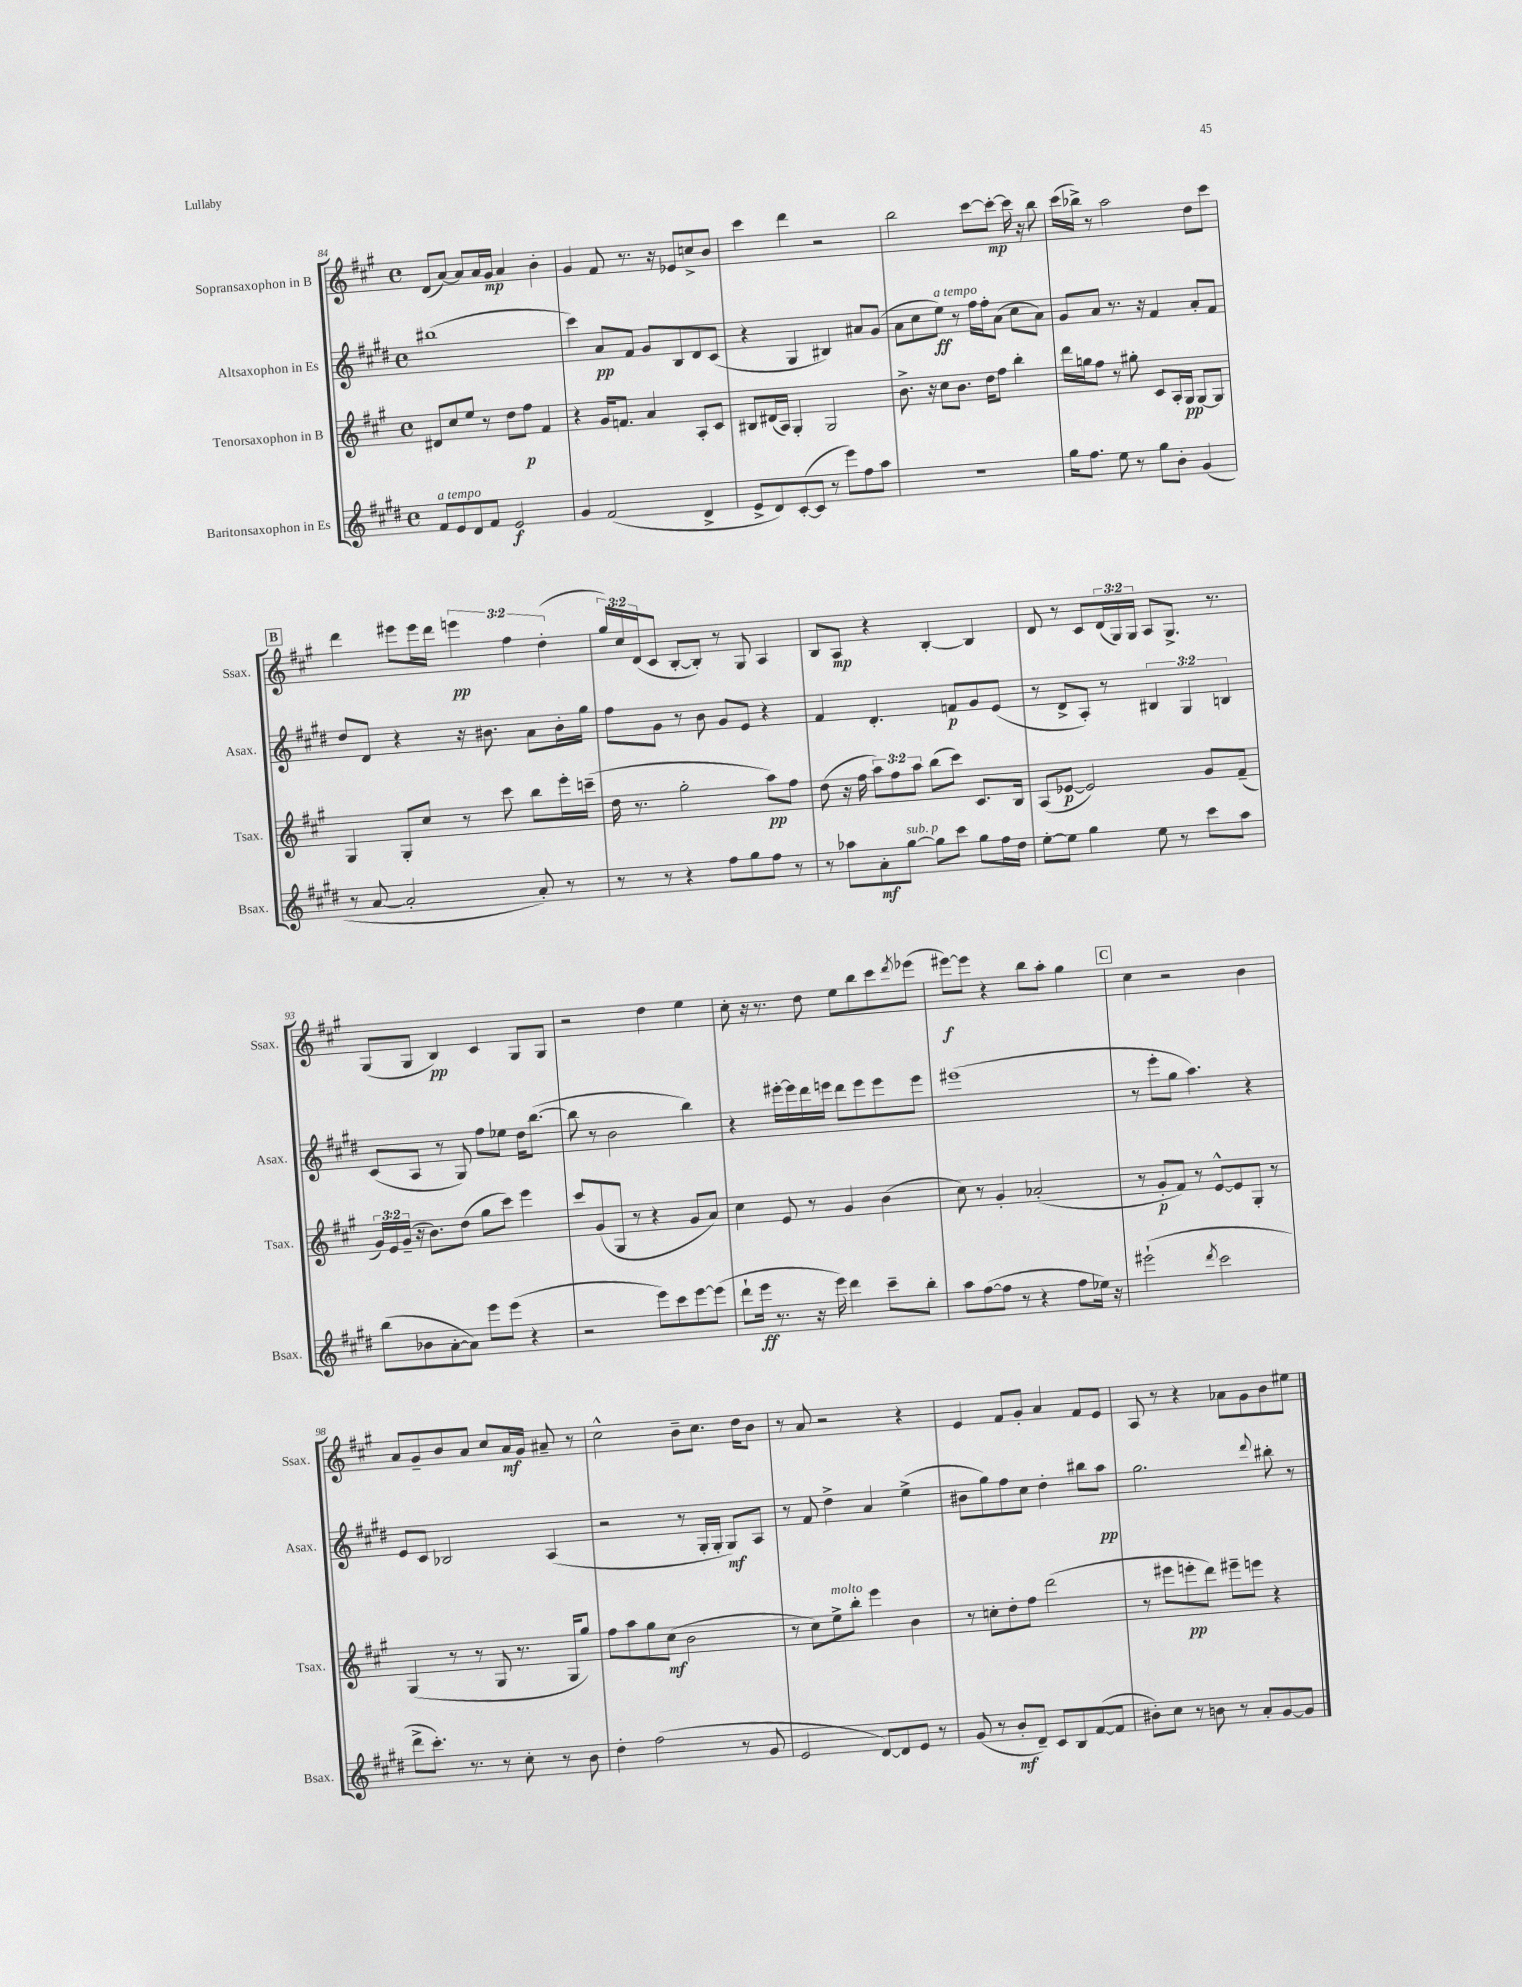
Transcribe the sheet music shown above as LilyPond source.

<<
\new StaffGroup <<
\new Staff = "s0" \with { instrumentName = "Sopransaxophon in B" shortInstrumentName = "Ssax." } {
    \clef treble \key a \major \defaultTimeSignature \time 4/4 \override Staff.TupletNumber.text = #tuplet-number::calc-fraction-text
    d'8( a'8~) a'8 a'16 gis'16\mp a'4 b'4-. |
    gis'4 fis'8 r8. r16 ees'8 c''8-> b'8 |
    cis'''4 d'''4 r2 |
    b''2 cis'''8~ cis'''8~-.\mp cis'''16 r16 b''8 |
    cis'''16( bes''16->) r8 a''2 d''8 cis'''8 |
    \mark \markup { \box "B" } d'''4 eis'''8 eis'''16 d'''16 \tuplet 3/2 { e'''4\pp fis''4 d''4-.( } |
    \tuplet 3/2 { gis''16) cis''16 d'16( } cis'8 b8~-. b8-.) r8 gis8 a4 |
    b8 a8\mp r4 b4~-. b4 |
    d'8 r8 cis'8 \tuplet 3/2 { d'16( gis16) gis16 } a8 gis8.-> r8. |
    gis8( gis8 b4\pp) cis'4 gis8 gis8 |
    r2 d''4 e''4 |
    cis''8-. r16 r8. d''8 e''8 b''8 cis'''8 \acciaccatura { d'''8 } ees'''8( |
    eis'''8~\f) eis'''8 r4 b''8 a''8-. gis''4 |
    \mark \markup { \box "C" } cis''4 r2 b'4 |
    a'8 gis'8-- b'8 a'8 cis''8 a'16\mf gis'16 ais'8-- r8 |
    cis''2-^ b'8-- cis''8. d''16 b'8 |
    r8 a'8 r2 r4 |
    e'4 fis'8 gis'8-. a'4 fis'8 e'8 |
    a8 r8 r4 aes'8 gis'8 b'8 eis''8 \bar "|." |
}
\new Staff = "s1" \with { instrumentName = "Altsaxophon in Es" shortInstrumentName = "Asax." } {
    \clef treble \key e \major \defaultTimeSignature \time 4/4 \override Staff.TupletNumber.text = #tuplet-number::calc-fraction-text
    bis''1( |
    cis'''4) a'8\pp fis'8 gis'8 b8 dis'8 cis'8( |
    r4 gis4 bis4) ais'8 gis'8( |
    a'8 cis''8 e''8\ff^\markup { \italic "a tempo" }) r8 fis''16 fis''16-. a'8( cis''8 a'8) |
    gis'8 a'8 r8. r16 fis'4 a'8-. fis'8 |
    \mark \markup { \box "B" } dis''8 dis'8 r4 r16 bis'8. a'8 bis'16-. gis''16 |
    fis''8 gis'8 r8 b'8 gis'8 e'8 r4 |
    fis'4 dis'4.-. f'8\p gis'8 e'8( |
    r8 dis'8-> a8-.) r8 \tuplet 3/2 { bis4 gis4 b4 } |
    cis'8( a8 r8 gis8) fis''8 ees''8 dis''16 b''8.~( |
    b''8 r8 b'2 b''4) |
    r4 eis'''16~-. eis'''16 dis'''16 e'''16 dis'''8 e'''8 e'''8 e'''8 |
    eis'''1( |
    \mark \markup { \box "C" } r8 e'''8-. gis''8 a''4.) r4 |
    e'8 cis'8 bes2 a4( |
    r2 r8 gis16-. gis16-. gis8\mf) a8 |
    r8 fis'8 dis''4-> a'4 e''4->( |
    bis'8 gis''8) fis''8 cis''8 dis''4-. bis''8 a''8\pp |
    gis''2. \appoggiatura { dis'''8 } bis''8-. r8 \bar "|." |
}
\new Staff = "s2" \with { instrumentName = "Tenorsaxophon in B" shortInstrumentName = "Tsax." } {
    \clef treble \key a \major \defaultTimeSignature \time 4/4 \override Staff.TupletNumber.text = #tuplet-number::calc-fraction-text
    dis'8 cis''8 e''8 r8 d''8 fis''8\p fis'4 |
    r4 gis'16 f'8. a'4 a8-. cis'8 |
    bis8 dis'16( a16) gis4-. gis2 |
    b'8.-> r16 cis''8 b'8. d''16 fis''8 b''4-. |
    d'''16 g''16 fis''8 r8 gis''8-. cis'8 a16-. gis16\pp gis8~ gis8 |
    \mark \markup { \box "B" } gis4 gis8-. cis''8 r8 cis'''8 b''8 e'''16-. c'''16--( |
    d''16 r8. gis''2-. a''8\pp) fis''8 |
    d''8( r16 fis''16 \tuplet 3/2 { a''8) fis''8 a''8 } b''8( cis'''8) cis'8. b16 |
    a8( ees'8~\p ees'2) gis'8 fis'8--( |
    \tuplet 3/2 { gis'16) e'16 gis'16--( } r16 b'8.) d''8( gis''8 cis'''8) e'''4 |
    cis'''8 gis'8( gis8 r8 r4 gis'8 a'8) |
    cis''4 e'8 r8 gis'4 b'4( |
    cis''8) r8 gis'4-. aes'2-.( |
    \mark \markup { \box "C" } r8 gis'8-.\p fis'8) r8 e'8~-^ e'8 gis8-. r8 |
    gis4( r8 r8 gis8 r8. gis16 gis''8) |
    fis''8 a''8 gis''8 cis''8\mf( b'2 |
    r8 cis''8) e''8->^\markup { \italic "molto" } b''8-. e'''4 b'4 |
    r8 c''8-. d''8-. fis''8 d'''2( |
    r8 eis'''8 e'''8-.\pp d'''8) eis'''8-- e'''8 r4 \bar "|." |
}
\new Staff = "s3" \with { instrumentName = "Baritonsaxophon in Es" shortInstrumentName = "Bsax." } {
    \clef treble \key e \major \defaultTimeSignature \time 4/4
    fis'8^\markup { \italic "a tempo" } e'8 dis'8 fis'8 e'2\f |
    gis'4 fis'2( dis'4-> |
    e'8-> dis'8) cis'8~-.( cis'8 r8 e'''8) fis''8 a''8 |
    R1 |
    gis''16 fis''8. e''8 r8 gis''8 b'8-. gis'4( |
    \mark \markup { \box "B" } r8 a'8~ a'2-. a'8-.) r8 |
    r8 r8 r4 fis''8 gis''8 fis''8 r8 |
    r8 aes''8 a'8-.\mf gis''8~^\markup { \italic "sub. p" } gis''8 cis'''8 gis''8 fis''16 dis''16 |
    e''8~-. e''8 gis''4 e''8 r8 cis'''8 a''8 |
    b''8( bes'8 a'8~-. a'8) e'''8 e'''8( r4 |
    r2 e'''8) cis'''8 e'''8~ e'''8( |
    dis'''8-! e'''16\ff r8. r16 e'''16) dis'''4 cis'''8-- b''8-. |
    a''8 fis''8~( fis''8 r8 r4 fis''8 ees''16) r16 |
    \mark \markup { \box "C" } eis'''2-!( \acciaccatura { dis'''8 } cis'''2 |
    dis'''8-> cis'''8.-.) r8. r8 cis''8-. r8 b'8 |
    dis''4-. fis''2( r8 gis'8 |
    e'2 dis'8~) dis'8 e'8 r8 |
    gis'8( r8 b'8-.\mf dis'8--) cis'8 b8 fis'8~( fis'8 |
    bis'8-.) cis''8 r8 b'8 r8 a'8-. gis'8~ gis'8 \bar "|." |
}
>>
>>
\layout { \context { \Score currentBarNumber = #84 } }
